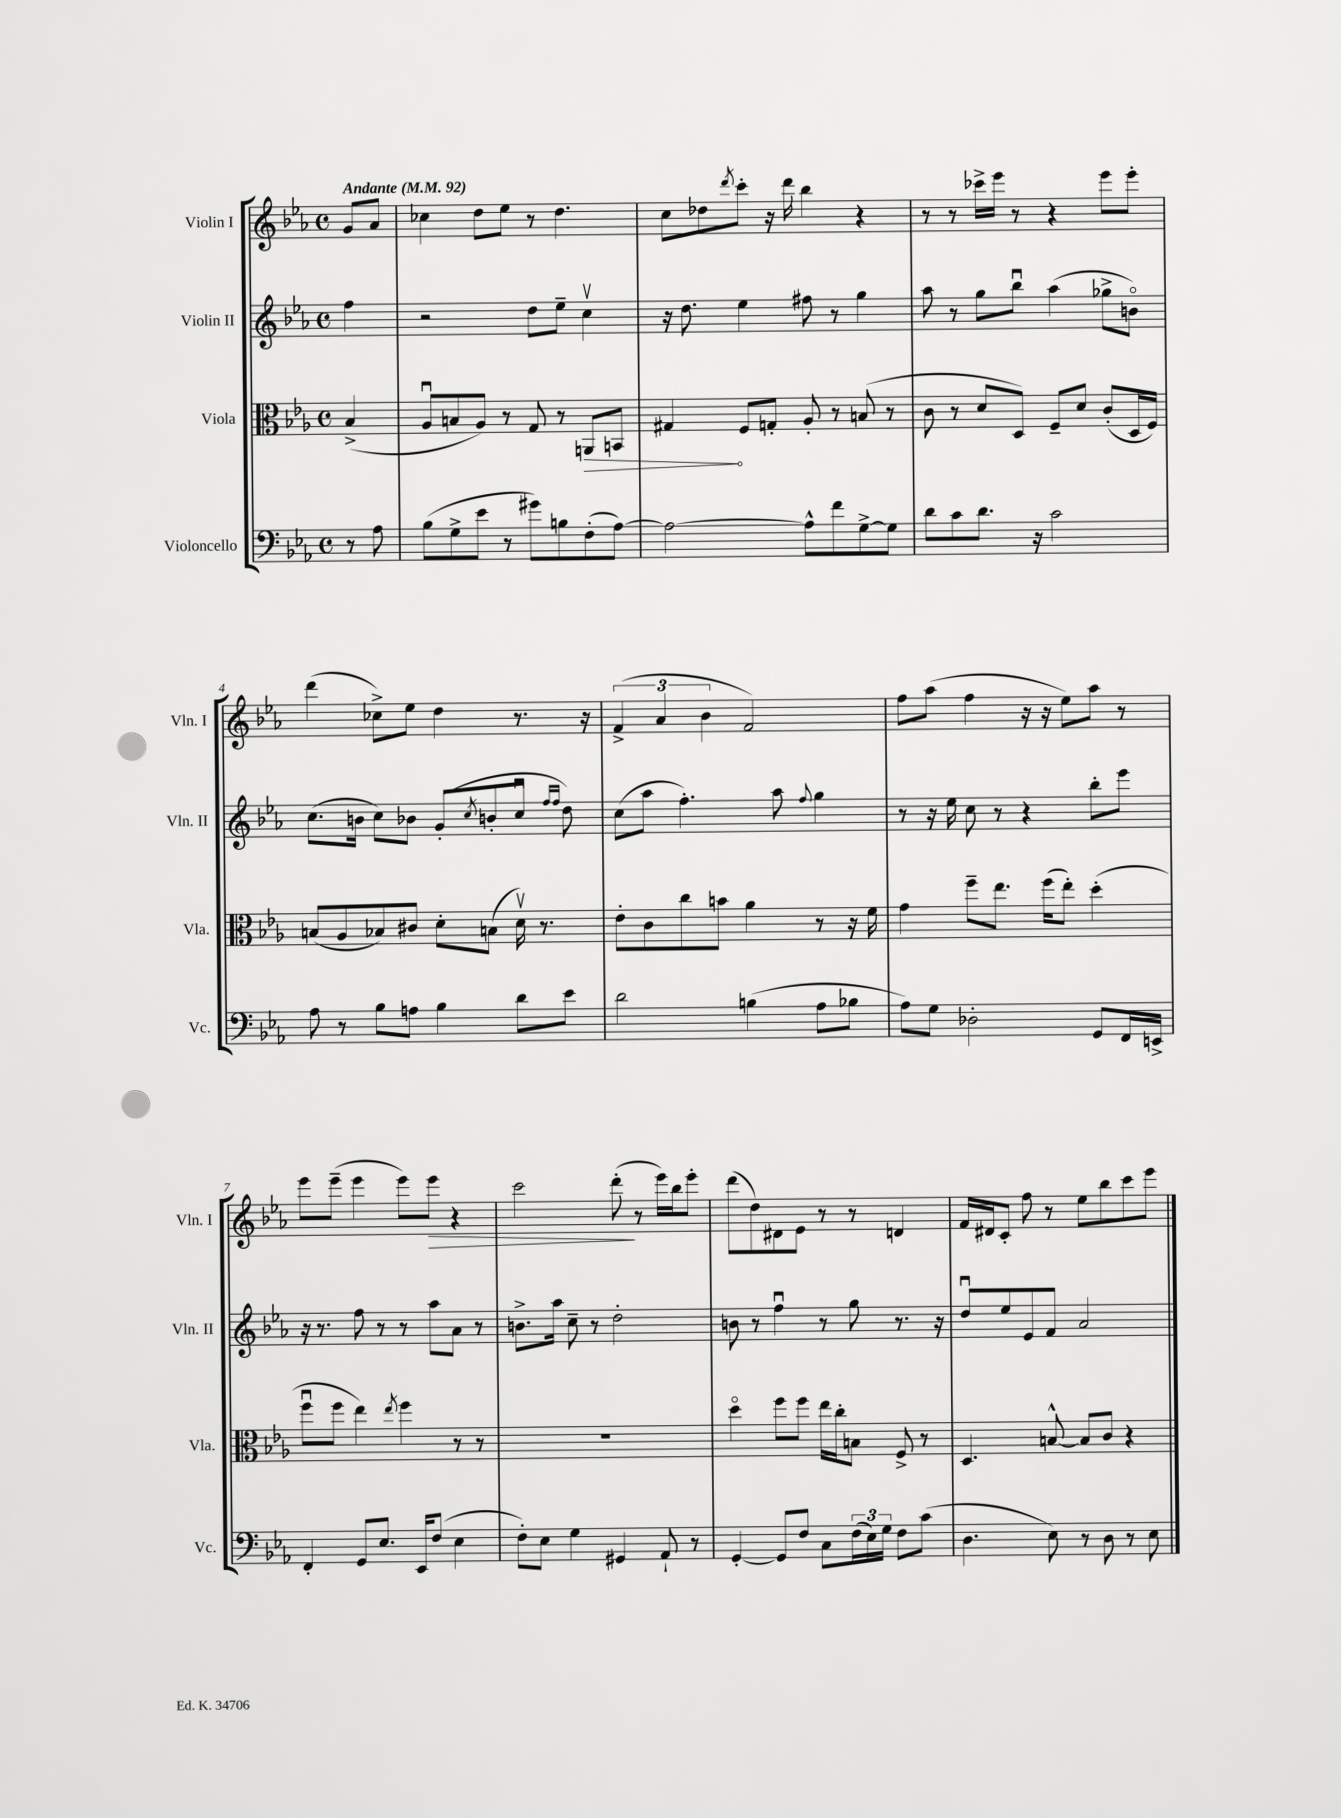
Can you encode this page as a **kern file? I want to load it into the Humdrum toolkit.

**kern	**kern	**kern	**kern
*staff4	*staff3	*staff2	*staff1
*clefF4	*clefC3	*clefG2	*clefG2
*k[b-e-a-]	*k[b-e-a-]	*k[b-e-a-]	*k[b-e-a-]
*M4/4	*M4/4	*M4/4	*M4/4
*met(c)	*met(c)	*met(c)	*met(c)
*MM92	*MM92	*MM92	*MM92
8r	(4B-^	4ff	8g
8A-	.	.	8a-
=	=	=	=
(8B-	8A-u	2r	4cc-
8G^	8B	.	.
8e-	8A-)	.	8dd
8r	8r	.	8ee-
8g#)	8G	8dd	8r
8B	8r	8ee-~	4.dd
(8F'	8AA	4ccv	.
[8A-)	8BB	.	.
=	=	=	=
2A-_	4G#	16r	8cc
.	.	8.dd	.
.	.	.	8dd-
.	.	.	8qddd
.	8F	4ee-	8ccc'
.	8G'	.	16r
.	.	.	16ddd
8A-^^]	8A-'	8ff#	4bb-
8f	8r	8r	.
[8G^	(8B	4gg	4r
8G]	8r	.	.
=	=	=	=
8d	8c	8aa-	8r
8c	8r	8r	8r
8.d	8d	8gg	16ccc-^
.	.	.	16eee-
.	8D)	8bb-u	8r
16r	.	.	.
2c	8F~	(4aa-	4r
.	8d	.	.
.	(8c'	8gg-^	8eee-
.	16D	8bo)	8eee-'
.	16F)	.	.
=	=	=	=
8A-	(8B	(8.cc	(4ddd
8r	8A-	.	.
.	.	16b	.
8B-	8B-)	8cc)	8cc-^)
8A	8c#	8b-	8ee-
4B-	8d'	(8g'	4dd
.	.	8qcc	.
.	(8B	8b'	.
8d	16dv)	8ccu	8.r
.	8.r	.	.
.	.	16qqff	.
.	.	16qqff	.
8e-	.	8dd)	.
.	.	.	16r
=	=	=	=
2d	8e-'	(8cc	(6f^
.	8c	8aa-	.
.	.	.	6a-
.	8cc	4.ff')	.
.	.	.	6b-
.	8b	.	.
(4B	4a-	.	2f)
.	.	8aa-	.
.	.	8qqff	.
8A-	8r	4gg	.
8B-	16r	.	.
.	16f	.	.
=	=	=	=
8A-)	4g	8r	8ff
8G	.	16r	(8aa-
.	.	16ee-	.
2D-'	8ff~	8cc	4ff
.	8.ee-	8r	.
.	.	4r	16r
.	(16ff	.	16r
.	8ee-')	.	8ee-)
8GG	(4dd'	8bb-'	8aa-
16FF	.	8eee-	8r
16EE^	.	.	.
=	=	=	=
4FF'	8ffu	16r	8eee-
.	.	8.r	.
.	8ff	.	(8eee-~
8GG	4ee-)	8ff	4eee-
8.E-	.	8r	.
.	8qee-	.	.
.	4ff	8r	8eee-)
16EE-	.	.	.
(8F	.	8aa-	8eee-
4E-	8r	8a-	4r
.	8r	8r	.
=	=	=	=
8F')	1r	8.b^	2ccc
8E-	.	.	.
.	.	16aa-	.
4G	.	8cc~	.
.	.	8r	.
4GG#	.	2dd'	(8ddd'
.	.	.	8r
8AA-`	.	.	16eee-)
.	.	.	16bb-
8r	.	.	8eee-'
=	=	=	=
[4GG'	4ddo	8b	(8ddd
.	.	8r	8dd)
8GG]	8ff	4ffu	8d#
8F	8ff	.	8e-
8C	16ee-	8r	8r
.	16cc'	.	.
(24F	8B	8gg	8r
24E-)	.	.	.
24G	.	.	.
8F	8F^	8.r	4d
(8c	8r	.	.
.	.	16r	.
=	=	=	=
4.D	4.D	8ddu	16f
.	.	.	16d#
.	.	8ee-	8c'
.	.	8e-	8ff
8E-)	[8B^^	8f	8r
8r	8B]	2a-	8ee-
8D	8c	.	8bb-
8r	4r	.	8ccc
8E-	.	.	8eee-
==	==	==	==
*-	*-	*-	*-
